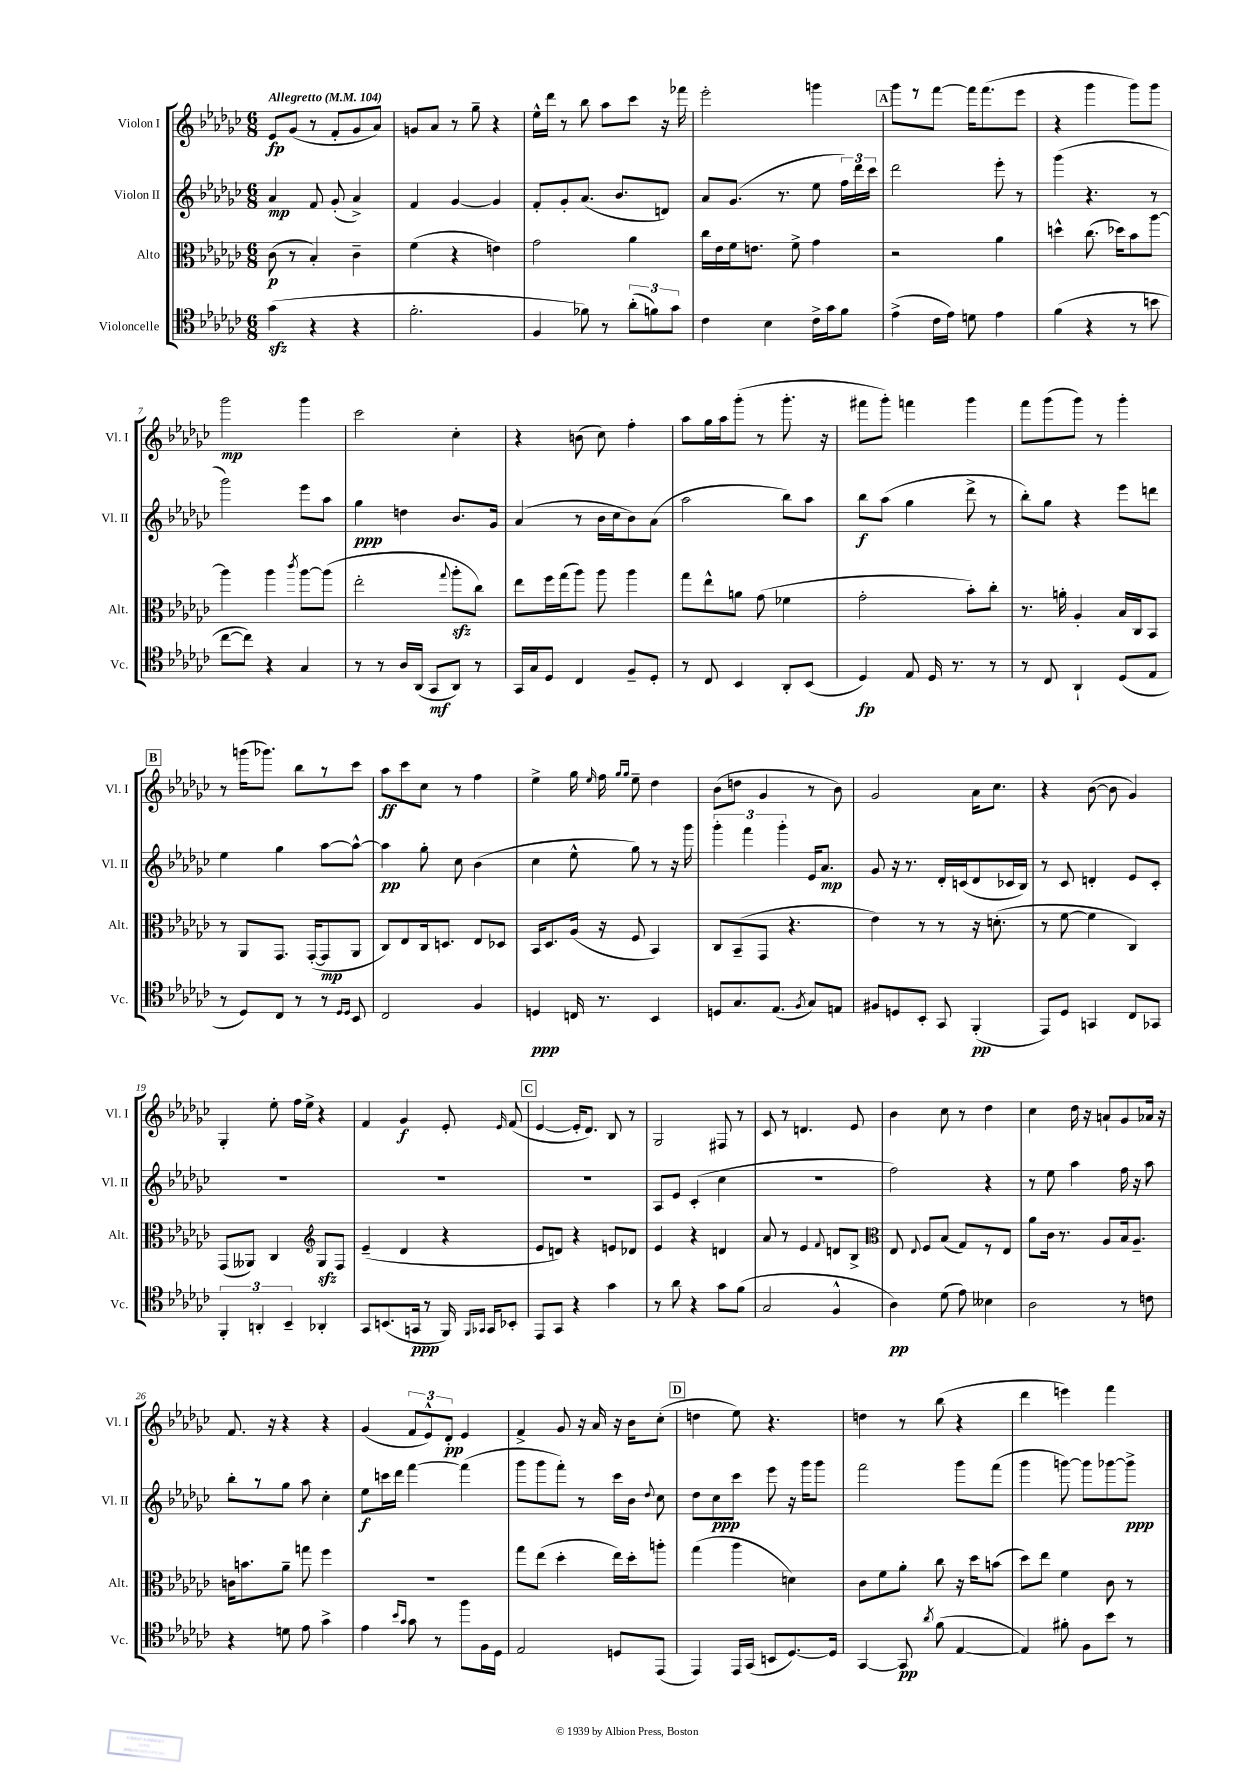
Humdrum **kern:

**kern	**kern	**kern	**kern
*staff4	*staff3	*staff2	*staff1
*clefC4	*clefC3	*clefG2	*clefG2
*k[b-e-a-d-g-c-]	*k[b-e-a-d-g-c-]	*k[b-e-a-d-g-c-]	*k[b-e-a-d-g-c-]
*M6/8	*M6/8	*M6/8	*M6/8
*MM104	*MM104	*MM104	*MM104
(4g-	(8c-	4a-	8e-
.	8r	.	(8g-
4r	4B-')	8f	8r
.	.	(8g-'	8f'
4r	4c-~	4a-^)	8g-
.	.	.	8a-)
=	=	=	=
2.f'	(4f	4f	8g
.	.	.	8a-
.	4r	[4g-	8r
.	.	.	8gg-~
.	4e)	4g-]	4r
=	=	=	=
4F	2g-	8f'	16ee-^^
.	.	.	16ddd-
.	.	8g-'	8r
8f-)	.	(8.a-	8bb-
8r	.	.	8aa-
.	.	8.b-	.
(12a-'	4a-	.	8ccc-
12f)	.	.	.
.	.	8d)	16r
12g-	.	.	.
.	.	.	16fff-
=	=	=	=
4c-	16cc-	8a-	2eee-'
.	16e-	.	.
.	16f	(8.g-	.
.	8.e	.	.
4B-	.	.	.
.	.	8.r	.
.	8f^	.	.
16c-^	4g-	8ee-	4ggg
16g-	.	.	.
8f	.	24ff)	.
.	.	24ddd-	.
.	.	24ccc-	.
=	=	=	=
(4e-^	2r	2ddd-	8ggg-
.	.	.	8r
16c-	.	.	[8fff
16e-)	.	.	.
8d	.	.	16fff]
.	.	.	(8.fff
4e-	4a-	8eee-'	.
.	.	8r	8eee-
=	=	=	=
(4f	4dd^^	(4ggg-	4r
4r	(8.cc-	4.r	4ggg-
.	16dd-)	.	.
8r	8b-	.	8ggg-)
8b	[8aa-	8r	8ggg-
=	=	=	=
[8cc-	4aa-]	2ggg-)	2ggg-
8cc-])	.	.	.
4r	4aa-	.	.
.	8qccc-	.	.
4G-	[8aa-	8eee-	4ggg-
.	(8aa-]	8aa-	.
=	=	=	=
8r	2ee-'	4gg-	2ccc-
8r	.	.	.
16A-	.	4dd	.
(16AA-	.	.	.
8GG-	.	.	.
.	8qqgg-	.	.
8AA-)	8aa-'	8.b-	4cc-'
8r	8cc-)	.	.
.	.	16g-	.
=	=	=	=
16GG-	8ee-	(4a-	4r
16G-	.	.	.
8D-	16ff	.	.
.	(16gg-	.	.
4C-	8aa-)	8r	(8b
.	8aa-	16b-	8cc-)
.	.	16cc-	.
8F~	4aa-	8b-)	4ff'
8D-'	.	(8a-	.
=	=	=	=
8r	8gg-	2aa-	8aa-
8C-	8ee-^^	.	16gg-
.	.	.	16aa-
4BB-	8a	.	(8ggg-'
.	(8g-	.	8r
8AA-'	4f-	8bb-)	8.ggg-'
(8BB-	.	8aa-	.
.	.	.	16r
=	=	=	=
4D-)	2g-'	8bb-	8fff#
.	.	(8aa-	8ggg-')
8E-	.	4gg-	4fff
16D-	.	.	.
8.r	.	.	.
.	8b-')	8ddd-^	4ggg-
8r	8cc-'	8r	.
=	=	=	=
8r	8.r	8bb-')	8fff
8C-	.	8gg-	(8ggg-
.	16a'	.	.
4AA-`	4A-'	4r	8ggg-)
.	.	.	8r
(8D-	16B-	8eee-	4ggg-'
.	16C-	.	.
8E-	8BB-	8ddd	.
=	=	=	=
8r	8r	4ee-	8r
8D-)	8AA-	.	(16ggg
.	.	.	8.ggg-)
8C-	8.GG-	4gg-	.
8r	.	.	8bb-
.	([16GG-'	.	.
8r	8GG-]	[8aa-	8r
16qqD-	.	.	.
16qqD-	.	.	.
8BB-	8AA-	8aa-^^_	8ccc-
=	=	=	=
2C-	8C-)	4aa-]	8aa-
.	8E-	.	8ccc-
.	16C-	8gg-'	8cc-
.	8.D	.	.
.	.	8cc-	8r
4F	8E-	(4b-	4ff
.	8D-	.	.
=	=	=	=
4D	16BB-	4cc-	4ee-^
.	8.D-	.	.
16C	(16A-	8ee-^^	16gg-
.	.	.	16qqee-
8.r	16r	.	16ff
.	.	.	16qqgg-
.	.	.	16qqgg-
.	8F	8gg-)	8ee-~
4BB-	4BB-)	8r	4dd-
.	.	16r	.
.	.	16ggg-	.
=	=	=	=
8D	8C-	6ggg-'	(8b-
8.G-	(8BB-~	.	8dd
.	.	6fff	.
.	8GG-	.	4g-
(8.E-	.	.	.
.	.	6ggg-'	.
.	4.r	.	.
8qF	.	.	.
8G-)	.	16e-	8r
.	.	8.a-	.
8E	.	.	8b-)
=	=	=	=
8F#	4e-)	8g-	2g-
8D	.	16r	.
.	.	8.r	.
8BB-'	8r	.	.
8GG-	8r	16d-'	.
.	.	(16c	.
(4FF'	16r	8d-	16a-
.	(8.d'	.	8.cc-
.	.	16c-	.
.	.	16B-)	.
=	=	=	=
8EE-)	8r	8r	4r
8D-	[8f	8c-	.
4GG	4f]	4d'	([8b-
.	.	.	8b-]
8C-	4C-)	8e-	4g-)
8GG-	.	8c-'	.
=	=	=	=
6FF'	(8GG-	2.r	4G-'
.	8AA--)	.	.
6AA'	.	.	.
.	4C-	.	8ee-'
6BB-~	.	.	.
.	.	.	16ff
.	.	.	16ee-^
*	*clefG2	*	*
4AA-'	8G-	.	4r
.	8F	.	.
=	=	=	=
8GG-	(4e-~	2.r	4f
(8.BB	.	.	.
.	4d-	.	4g-
16GG	.	.	.
8r	.	.	.
16FF)	4r	.	8e-'
16qqFF	.	.	.
16qqGG-	.	.	.
16GG-	.	.	.
.	.	.	16qqe-
8BB-'	.	.	(8f
=	=	=	=
8EE-	8e-	2.r	[4e-
8GG-	8d)	.	.
4r	4r	.	16e-']
.	.	.	8.d-)
4g-	8e	.	8B-
.	8d-	.	8r
=	=	=	=
8r	4e-	8A-	2G-
8a-	.	8e-	.
4r	4r	(4c-'	.
8g-	4d	4cc-	8F#
(8f	.	.	8r
=	=	=	=
2G-	8a-	2.r	8c-
.	8r	.	8r
.	4e-	.	4.d
.	8qqf	.	.
4F^^	8d	.	.
.	8B-^	.	8e-
=	=	=	=
*	*clefC3	*	*
4A-)	8E-	2ff)	4b-
.	8qqE-	.	.
.	8F	.	.
(8d-	(8B-	.	8cc-
8e-)	8G-)	.	8r
4B--	8r	4r	4dd-
.	8E-	.	.
=	=	=	=
2A-	8a-	8r	4cc-
.	16c-	8ee-	.
.	8.r	.	.
.	.	4aa-	16dd-
.	.	.	16r
.	8A-	.	8a`
8r	16B-	16ff	8g-
.	8.A-~	16r	.
8c	.	8aa-	16a-
.	.	.	16r
=	=	=	=
4r	16c	8bb-'	8.f
.	8.b	.	.
.	.	8r	.
.	.	.	16r
8d	8a-~	8gg-	4r
8e-	8gg	8aa-	.
4g-^	4ff	4cc-'	4r
=	=	=	=
4e-	2.r	8ee-	(4g-
.	.	16ccc	.
.	.	16ddd-	.
16qqb-	.	.	.
16qqg-	.	.	.
8g-	.	[4fff	12f
.	.	.	12e-^^)
8r	.	.	.
.	.	.	12d-'
8ff	.	(4fff]	4e-
16F	.	.	.
16D-	.	.	.
=	=	=	=
2E-	8gg-	8ggg-	4f^
.	(8ee-	8ggg-	.
.	4dd-'	8fff')	8g-
.	.	8r	16r
.	.	.	16a-
8D	16ee-)	16ccc-	16r
.	16dd-'	16b-	16b-
.	.	8qqdd-	.
(8EE-	8aa'	8cc-	(8cc-'
=	=	=	=
4EE-)	(4gg-	8dd-	4dd
.	.	8cc-	.
16EE-	4aa-	8ccc-	8ee-)
(16GG-	.	.	.
8BB	.	8eee-	4.r
[8.D-)	4d)	16r	.
.	.	16ggg-	.
.	.	8ggg-	.
16D-]	.	.	.
=	=	=	=
[4GG-	8c-	2fff	4dd
.	8f	.	.
8GG-]	8a-'	.	8r
8qa-	.	.	.
(8f	8cc-	.	(8bb-
[4E-	16r	8ggg-	4r
.	16dd-	.	.
.	(8b	(8fff	.
=	=	=	=
4E-])	8dd-)	4ggg-	4ddd-
.	8ee-	.	.
8f#'	4f	[8ggg)	4eee)
8F	.	8ggg]	.
8b-	8c-	[8ggg-	4fff
8r	8r	8ggg-^]	.
==	==	==	==
*-	*-	*-	*-
